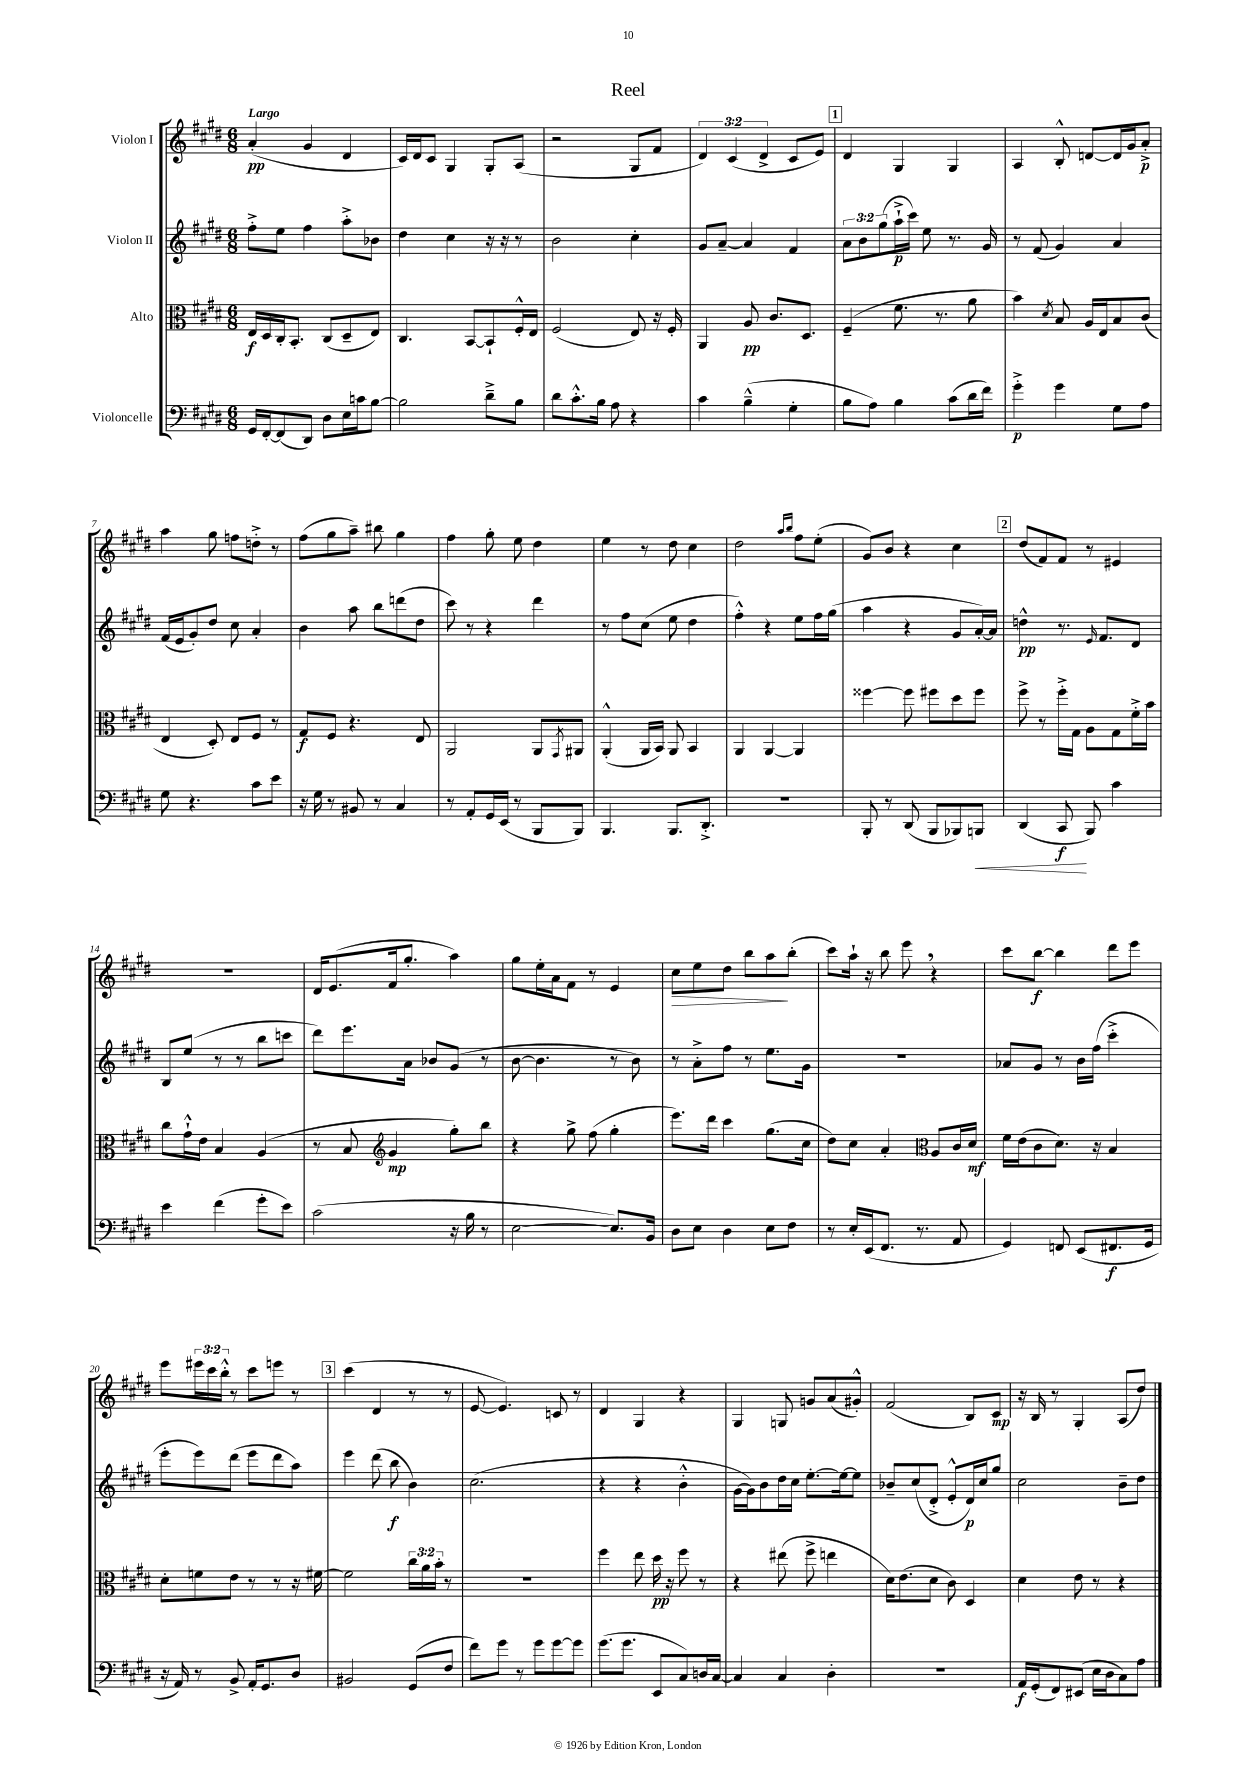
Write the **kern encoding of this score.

**kern	**kern	**kern	**kern
*staff4	*staff3	*staff2	*staff1
*clefF4	*clefC3	*clefG2	*clefG2
*k[f#c#g#d#]	*k[f#c#g#d#]	*k[f#c#g#d#]	*k[f#c#g#d#]
*M6/8	*M6/8	*M6/8	*M6/8
16GG#	16E	8ff#'^	(4a'
[16FF#'	16D#	.	.
(8FF#]	16C#'	8ee	.
.	8.BB'	.	.
8DD#)	.	4ff#	4g#
8D#	(8C#	.	.
16E	8D#~	8aa'^	4d#
16c	.	.	.
[8B	8E)	8b-	.
=	=	=	=
2B]	4.C#	4dd#	16c#)
.	.	.	16d#
.	.	.	8c#
.	.	4cc#	4G#
.	[8BB	.	.
8d#~^	8BB`]	16r	8G#'
.	.	16r	.
8B	16F#'^^	8r	(8A
.	16E	.	.
=	=	=	=
8d#	(2F#	2b	2r
8.c#'^^	.	.	.
16B	.	.	.
8A	.	.	.
4r	8E)	4cc#'	8G#
.	16r	.	8f#
.	16F#'	.	.
=	=	=	=
4c#	4AA	8g#	6d#)
.	.	[8a~	.
.	.	.	(6c#
(4B~^^	8A	4a]	.
.	.	.	6d#^
.	8.c#	.	.
4G#'	.	4f#	8c#
.	8.D#	.	.
.	.	.	8e)
=	=	=	=
8B	(4F#~	12a	4d#
.	.	12b	.
8A)	.	.	.
.	.	(12gg#	.
4B	8.f#	16aa`^	4G#
.	.	16ccc#)	.
.	.	8ee	.
.	8.r	.	.
(8c#	.	8.r	4G#
16d#	8a	.	.
16f#)	.	16g#	.
=	=	=	=
4g#'^	4b)	8r	4A
.	.	(8f#	.
.	8qd#	.	.
4g#	8B	4g#)	8B'^^
.	16A	.	[8d
.	16E	.	.
8G#	8B	4a	16d]
.	.	.	16g#
8A	(8c#	.	8a'^
=	=	=	=
8G#	4E	(16f#	4aa
.	.	16e	.
4.r	.	8g#')	.
.	8D#')	8dd#	8gg#
.	8E	8cc#	8ff
8c#	8F#	4a'	8dd'^
8e	8r	.	8r
=	=	=	=
16r	8G#	4b	(8ff#
16G#	.	.	.
8r	8F#	.	8gg#
8BB#	4.r	8aa	8aa~)
8r	.	8bb	8bb#
4C#	.	(8ddd	4gg#
.	8E	8dd#	.
=	=	=	=
8r	2AA	8ccc#)	4ff#
8AA'	.	8r	.
16GG#	.	4r	8gg#'
(16EE	.	.	.
8r	.	.	8ee
8BBB	8AA	4ddd#	4dd#
.	8qGG#	.	.
8BBB)	8AA#	.	.
=	=	=	=
4.BBB	(4AA'^^	8r	4ee
.	.	8ff#	.
.	16AA	(8cc#	8r
.	16BB)	.	.
8.BBB	8AA	8ee	8dd#
.	4BB	4dd#	4cc#
8.DD#'^	.	.	.
=	=	=	=
2.r	4AA	4ff#'^^)	2dd#
.	[4AA	4r	.
.	.	.	16qqaa
.	.	.	16qqbb
.	4AA]	8ee	8ff#
.	.	16ff#	(8ee'
.	.	(16gg#	.
=	=	=	=
8BBB'	[4ff##	4aa	8g#)
8r	.	.	8b
(8DD#	8ff##]	4r	4r
8BBB	8ff#	.	.
8BBB-)	8dd#	8g#	4cc#
8BBB	8ff#	[16a')	.
.	.	16a]	.
=	=	=	=
(4DD#	8ff#^	4dd^^	(8dd#
.	8r	.	8f#)
8CC#	16ff#'^	8.r	8f#
.	16G#	.	.
8BBB)	8A	.	8r
.	.	16qqe	.
.	.	8.f#	.
4c#	8G#	.	4e#
.	16f#'^	8d#	.
.	16b	.	.
=	=	=	=
4e	8cc#	8B	2.r
.	16g#`^^	(8ee	.
.	16e	.	.
(4f#	4B	8r	.
.	.	8r	.
8g#'	(4A	8bb	.
8e)	.	8ccc	.
=	=	=	=
(2c#	8r	8ddd#)	16d#
.	.	.	(8.e
.	8B	8.eee	.
*	*clefG2	*	*
.	4g#	.	16f#
.	.	16a	8.gg#'
.	.	8b-	.
16r	8gg#')	(8g#	4aa)
16B	.	.	.
8r	8bb	8r	.
=	=	=	=
[2E	4r	[8b	8gg#
.	.	4.b]	16ee'
.	.	.	16a
.	8gg#^	.	8f#
.	(8ff#	.	8r
8.E])	4gg#'	8r	4e
.	.	8b)	.
16BB	.	.	.
=	=	=	=
8D#	8.eee)	8r	8cc#
8E	.	8a'^	8ee
.	16ddd#	.	.
4D#	4ccc#	8ff#	8dd#
.	.	8r	8bb
8E	(8.gg#	8.ee	8aa
8F#	.	.	(8bb'
.	16cc#	16g#	.
=	=	=	=
8r	8dd#)	2.r	8ccc#)
16E'	8cc#	.	16aa`
(16EE	.	.	16r
8.FF#	4a'	.	8bb
.	.	.	8eee
8.r	.	.	.
*	*clefC3	*	*
.	8A	.	4r
8AA	16c#	.	.
.	16d#	.	.
=	=	=	=
4GG#)	16f#	8a-	8ccc#
.	(16e	.	.
.	8c#	8g#	[8bb
8FF	8.d#)	8r	4bb]
(8EE	.	16b	.
.	16r	(16ff#	.
8.FF#	4B	4ccc#'^	8ddd#
.	.	.	8eee
16GG#	.	.	.
=	=	=	=
16r	8d#'	8eee'	8eee
16AA)	.	.	.
8r	8f	8eee)	24eee#
.	.	.	24ccc#
.	.	.	24bb'^^
8BB^	8e	(8ddd#	8r
16AA'	8r	8eee	8ccc#
8.GG#	.	.	.
.	8r	8ddd#	8eee
8D#	16r	8aa)	8r
.	[16f#	.	.
=	=	=	=
2BB#	2f#]	4eee	(4ccc#
.	.	(8ddd#	4d#
.	.	8bb	.
(8GG#	24cc#	4b)	8r
.	24a	.	.
.	24b'	.	.
8F#	8r	.	8r
=	=	=	=
8f#)	2.r	(2.cc#	[8e
8g#	.	.	4.e])
8r	.	.	.
8g#	.	.	.
[8g#	.	.	8c
8g#]	.	.	8r
=	=	=	=
(8.g#	4ff#	4r	4d#
8.g#	.	.	.
.	8ee	4r	4G#
8EE	16dd#	.	.
.	16r	.	.
8C#)	8ff#	4b'^^	4r
16D	8r	.	.
[16C#	.	.	.
=	=	=	=
4C#]	4r	[16g#	4G#
.	.	16g#])	.
.	.	8b	.
4C#	(8ee#	16dd#	8G
.	.	16cc#	.
.	8ff#^	[8.ee'	8g
4D#'	4ee	.	(8a
.	.	16ee_	.
.	.	8ee]	8g#'^^)
=	=	=	=
2.r	16d#)	8b-~	(2f#
.	(8.e	.	.
.	.	(8cc#	.
.	8d#	8d#'^	.
.	8c#)	8e'^^	.
.	4D#	16d#)	8B)
.	.	16cc#	.
.	.	8gg#	8c#
=	=	=	=
16AA	4d#	2cc#	16r
(16GG#'	.	.	16B
8FF#)	.	.	8r
(8EE#	8e	.	4G#'
16E	8r	.	.
16D#	.	.	.
8C#)	4r	8b~	(8A
8A	.	8dd#	8dd#)
==	==	==	==
*-	*-	*-	*-
